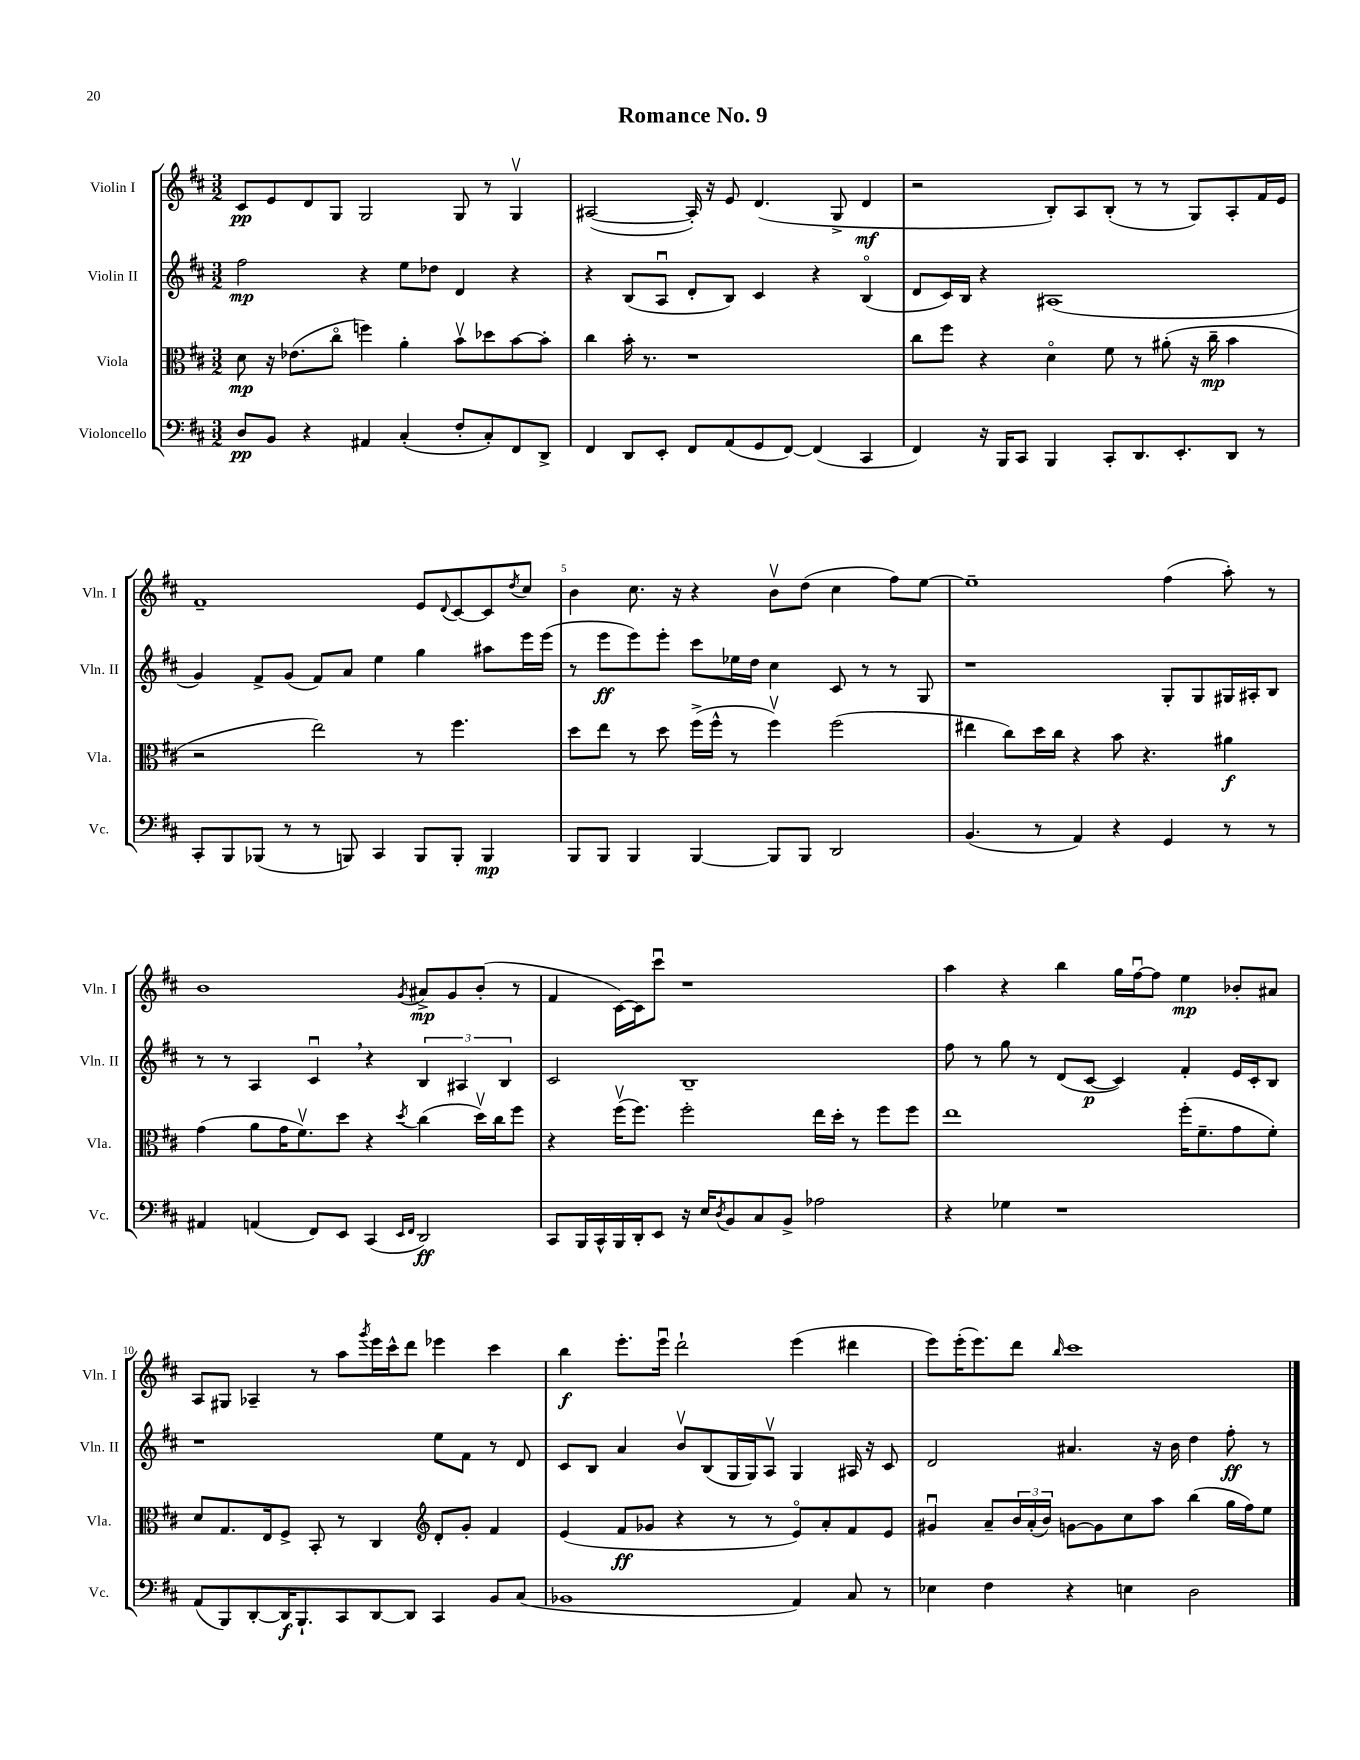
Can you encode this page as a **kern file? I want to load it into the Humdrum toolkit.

**kern	**dynam	**kern	**dynam	**kern	**dynam	**kern	**dynam
*part4	*part4	*part3	*part3	*part2	*part2	*part1	*part1
*staff4	*staff4	*staff3	*staff3	*staff2	*staff2	*staff1	*staff1
*I"Violoncello	*	*I"Viola	*	*I"Violin II	*	*I"Violin I	*
*I'Vc.	*	*I'Vla.	*	*I'Vln. II	*	*I'Vln. I	*
*clefF4	*	*clefC3	*	*clefG2	*	*clefG2	*
*k[f#c#]	*	*k[f#c#]	*	*k[f#c#]	*	*k[f#c#]	*
*M3/2	*	*M3/2	*	*M3/2	*	*M3/2	*
=1	=1	=1	=1	=1	=1	=1	=1
8D/L	pp	8d\	mp	2ff#\	mp	8c#/L	pp
8BB/J	.	16r	.	.	.	8e/	.
.	.	(8.e-X\L	.	.	.	.	.
4r	.	.	.	.	.	8d/	.
.	.	8cc#\J	.	.	.	8G/J	.
4AA#X/	.	4ffn\)	.	4r	.	2G/	.
(4C#'/	.	4a'\	.	8ee\L	.	.	.
.	.	.	.	8dd-X\J	.	.	.
8F#'/L	.	8bv\L	.	4d/	.	8G/	.
8C#'/)	.	8dd-X\	.	.	.	8r	.
8FF#/	.	[8b\	.	4r	.	4Gv/	.
8DD^/J	.	8b'\J]	.	.	.	.	.
=2	=2	=2	=2	=2	=2	=2	=2
4FF#/	.	4cc#\	.	4r	.	([2A#X/	.
8DD/L	.	16b'\	.	(8B/L	.	.	.
.	.	8.r	.	.	.	.	.
8EE'/J	.	.	.	8Au/J	.	.	.
8FF#/L	.	1r	.	8d'/L	.	16A#'/])	.
.	.	.	.	.	.	16r	.
(8AA/	.	.	.	8B/J)	.	8e/	.
8GG/	.	.	.	4c#/	.	(4.d/	.
[8FF#/J)	.	.	.	.	.	.	.
(4FF#/]	.	.	.	4r	.	.	.
.	.	.	.	.	.	8G^/	.
4CC#/	.	.	.	(4B/	.	4d/	mf
=3	=3	=3	=3	=3	=3	=3	=3
4FF#/)	.	8cc#\L	.	8d/L	.	2r	.
.	.	8ff#\J	.	16c#/L)	.	.	.
.	.	.	.	16B/JJ	.	.	.
16r	.	4r	.	4r	.	.	.
16BBB/KL	.	.	.	.	.	.	.
8CC#/J	.	.	.	.	.	.	.
4BBB/	.	4d\	.	(1A#X	.	8B'/L)	.
.	.	.	.	.	.	8A/	.
8CC#'/L	.	8f#\	.	.	.	(8B'/J	.
8.DD/	.	8r	.	.	.	8r	.
.	.	(8a#X'\	.	.	.	8r	.
8.EE'/	.	.	.	.	.	.	.
.	.	16r	.	.	.	8G/L)	.
.	.	16cc#~\	mp	.	.	.	.
8DD/J	.	4b\	.	.	.	8A'/	.
8r	.	.	.	.	.	16f#/L	.
.	.	.	.	.	.	16e/JJ	.
!!LO:LB:g=z
=4	=4	=4	=4	=4	=4	=4	=4
8CC#'/L	.	2r	.	4g/)	.	1f#~	.
8BBB/	.	.	.	.	.	.	.
(8BBB-X/J	.	.	.	8f#^/L	.	.	.
8r	.	.	.	(8g/J	.	.	.
8r	.	2ee\)	.	8f#/L)	.	.	.
8BBBn/)	.	.	.	8a/J	.	.	.
4CC#/	.	.	.	4ee\	.	.	.
8BBB/L	.	8r	.	4gg\	.	8e/L	.
.	.	.	.	.	.	8qqd/	.
8BBB'/J	.	4.ff#\	.	.	.	[8c#/	.
4BBB/	mp	.	.	8aa#X\L	.	8c#/]	.
.	.	.	.	.	.	8qdd/	.
.	.	.	.	16eee\L	.	8cc#/J	.
.	.	.	.	(16eee\JJ	.	.	.
=5	=5	=5	=5	=5	=5	=5	=5
8BBB/L	.	8dd\L	.	8r	.	4b\	.
8BBB/J	.	8ee\J	.	8eee\L	ff	.	.
4BBB/	.	8r	.	8eee\)	.	8.cc#\	.
.	.	8dd\	.	8eee'\J	.	.	.
.	.	.	.	.	.	16r	.
[4BBB/	.	(16ff#^\LL	.	8ccc#\L	.	4r	.
.	.	16ff#^^\JJ	.	.	.	.	.
.	.	8r	.	16ee-X\L	.	.	.
.	.	.	.	16dd\JJ	.	.	.
8BBB/L]	.	4ff#v\)	.	4cc#\	.	8bv\L	.
8BBB/J	.	.	.	.	.	(8dd\J	.
2DD/	.	(2ff#\	.	8c#/	.	4cc#\	.
.	.	.	.	8r	.	.	.
.	.	.	.	8r	.	8ff#\L)	.
.	.	.	.	8G/	.	[8ee\J	.
=6	=6	=6	=6	=6	=6	=6	=6
(4.BB/	.	4ee#X\	.	1r	.	1ee~]	.
.	.	8cc#\L)	.	.	.	.	.
8r	.	16dd\L	.	.	.	.	.
.	.	16cc#\JJ	.	.	.	.	.
4AA/)	.	4r	.	.	.	.	.
4r	.	8b\	.	.	.	.	.
.	.	4.r	.	.	.	.	.
4GG/	.	.	.	8G'/L	.	(4ff#\	.
.	.	.	.	8G/	.	.	.
8r	.	4a#X\	f	16G#X/L	.	8aa'\)	.
.	.	.	.	16A#X'/J	.	.	.
8r	.	.	.	8B/J	.	8r	.
!!LO:LB:g=z
=7	=7	=7	=7	=7	=7	=7	=7
4AA#X/	.	(4g\	.	8r	.	1b	.
.	.	.	.	8r	.	.	.
(4AAn/	.	8a\L	.	4A/	.	.	.
.	.	16g\K	.	.	.	.	.
.	.	8.f#v\)	.	.	.	.	.
8FF#/L)	.	.	.	4c#u,/	.	.	.
8EE/J	.	8dd\J	.	.	.	.	.
(4CC#/	.	4r	.	4r	.	.	.
16qqEE/LL	.	.	.	.	.	.	.
16qqFF#/JJ	.	8qdd/	.	.	.	8qg/	.
2DD/)	ff	(4cc#\	.	6B/	.	8a#X^/L	mp
.	.	.	.	.	.	8g/	.
.	.	.	.	6A#X/	.	.	.
.	.	16ddv\LL)	.	.	.	(8b'/J	.
.	.	16cc#\J	.	.	.	.	.
.	.	.	.	6B/	.	.	.
.	.	8ff#\J	.	.	.	8r	.
=8	=8	=8	=8	=8	=8	=8	=8
8CC#/L	.	4r	.	2c#/	.	4f#/	.
16BBB/L	.	.	.	.	.	.	.
16CC#^^/	.	.	.	.	.	.	.
16BBB/	.	(16ff#v\KL	.	.	.	[16c#\LL)	.
16DD'/J	.	8.ff#\J)	.	.	.	16c#\J]	.
8EE/J	.	.	.	.	.	8ccc#u\J	.
16r	.	2ff#'\	.	1B~	.	1r	.
16E/KL	.	.	.	.	.	.	.
8qD/	.	.	.	.	.	.	.
8BB/	.	.	.	.	.	.	.
8C#/	.	.	.	.	.	.	.
8BB^/J	.	.	.	.	.	.	.
2A-X\	.	16ee\LL	.	.	.	.	.
.	.	16dd'\JJ	.	.	.	.	.
.	.	8r	.	.	.	.	.
.	.	8ff#\L	.	.	.	.	.
.	.	8ff#\J	.	.	.	.	.
=9	=9	=9	=9	=9	=9	=9	=9
4r	.	1ee	.	8ff#\	.	4aa\	.
.	.	.	.	8r	.	.	.
4G-X\	.	.	.	8gg\	.	4r	.
.	.	.	.	8r	.	.	.
1r	.	.	.	(8d/L	.	4bb\	.
.	.	.	.	[8c#/J	p	.	.
.	.	.	.	4c#/])	.	16gg\LL	.
.	.	.	.	.	.	[16ff#u\J	.
.	.	.	.	.	.	8ff#\J]	.
.	.	(16ff#'\KL	.	4f#'/	.	4ee\	mp
.	.	8.f#~\	.	.	.	.	.
.	.	8g\	.	16e/LL	.	8b-X'/L	.
.	.	.	.	16c#'/J	.	.	.
.	.	8f#'\J)	.	8B/J	.	8a#X/J	.
!!LO:LB:g=z
=10	=10	=10	=10	=10	=10	=10	=10
(8AA/L	.	8d/L	.	1r	.	8A/L	.
8BBB/)	.	8.G/	.	.	.	8G#X/J	.
[8DD'/	.	.	.	.	.	4A-X~/	.
.	.	16E/k	.	.	.	.	.
16DD/K]	f	8F#^/J	.	.	.	.	.
8.BBB`/	.	.	.	.	.	.	.
.	.	8BB'/	.	.	.	8r	.
8CC#/	.	8r	.	.	.	8aa\L	.
.	.	.	.	.	.	8qggg/	.
[8DD/	.	4C#/	.	.	.	16eee\L	.
.	.	.	.	.	.	16ccc#^^\J	.
8DD/J]	.	.	.	.	.	8ddd\J	.
*	*	*clefG2	*	*	*	*	*
4CC#/	.	8d'/L	.	8ee\L	.	4eee-X\	.
.	.	8g'/J	.	8f#\J	.	.	.
8BB/L	.	4f#/	.	8r	.	4ccc#\	.
(8C#/J	.	.	.	8d/	.	.	.
=11	=11	=11	=11	=11	=11	=11	=11
1BB-X	.	(4e/	.	8c#/L	.	4bb\	f
.	.	.	.	8B/J	.	.	.
.	.	8f#/L	ff	4a/	.	8.eee'\L	.
.	.	8g-X/J	.	.	.	.	.
.	.	.	.	.	.	16eeeu\Jk	.
.	.	4r	.	8bv/L	.	2ddd`\	.
.	.	.	.	(8B/	.	.	.
.	.	8r	.	16G/L	.	.	.
.	.	.	.	16G/J)	.	.	.
.	.	8r	.	8Av/J	.	.	.
4AA/)	.	8e/L)	.	4G/	.	(4eee\	.
.	.	8a'/	.	.	.	.	.
8C#/	.	8f#/	.	16A#X/	.	4ddd#X\	.
.	.	.	.	16r	.	.	.
8r	.	8e/J	.	8c#/	.	.	.
=12	=12	=12	=12	=12	=12	=12	=12
4E-X\	.	4g#Xu/	.	2d/	.	8eee\L)	.
.	.	.	.	.	.	(16eee'\K	.
.	.	.	.	.	.	8.eee\)	.
4F#\	.	8a~/L	.	.	.	.	.
.	.	24b/L	.	.	.	8ddd\J	.
.	.	(24a'/	.	.	.	.	.
.	.	24b/JJ)	.	.	.	.	.
.	.	.	.	.	.	16qqbb/	.
4r	.	[8gn\L	.	4.a#X/	.	1ccc#	.
.	.	8g\]	.	.	.	.	.
4En\	.	8cc#\	.	.	.	.	.
.	.	8aa\J	.	16r	.	.	.
.	.	.	.	16b\	.	.	.
2D\	.	(4bb\	.	4dd\	.	.	.
.	.	16gg\LL	.	8ff#'\	ff	.	.
.	.	16ff#\J)	.	.	.	.	.
.	.	8ee\J	.	8r	.	.	.
==	==	==	==	==	==	==	==
*-	*-	*-	*-	*-	*-	*-	*-
